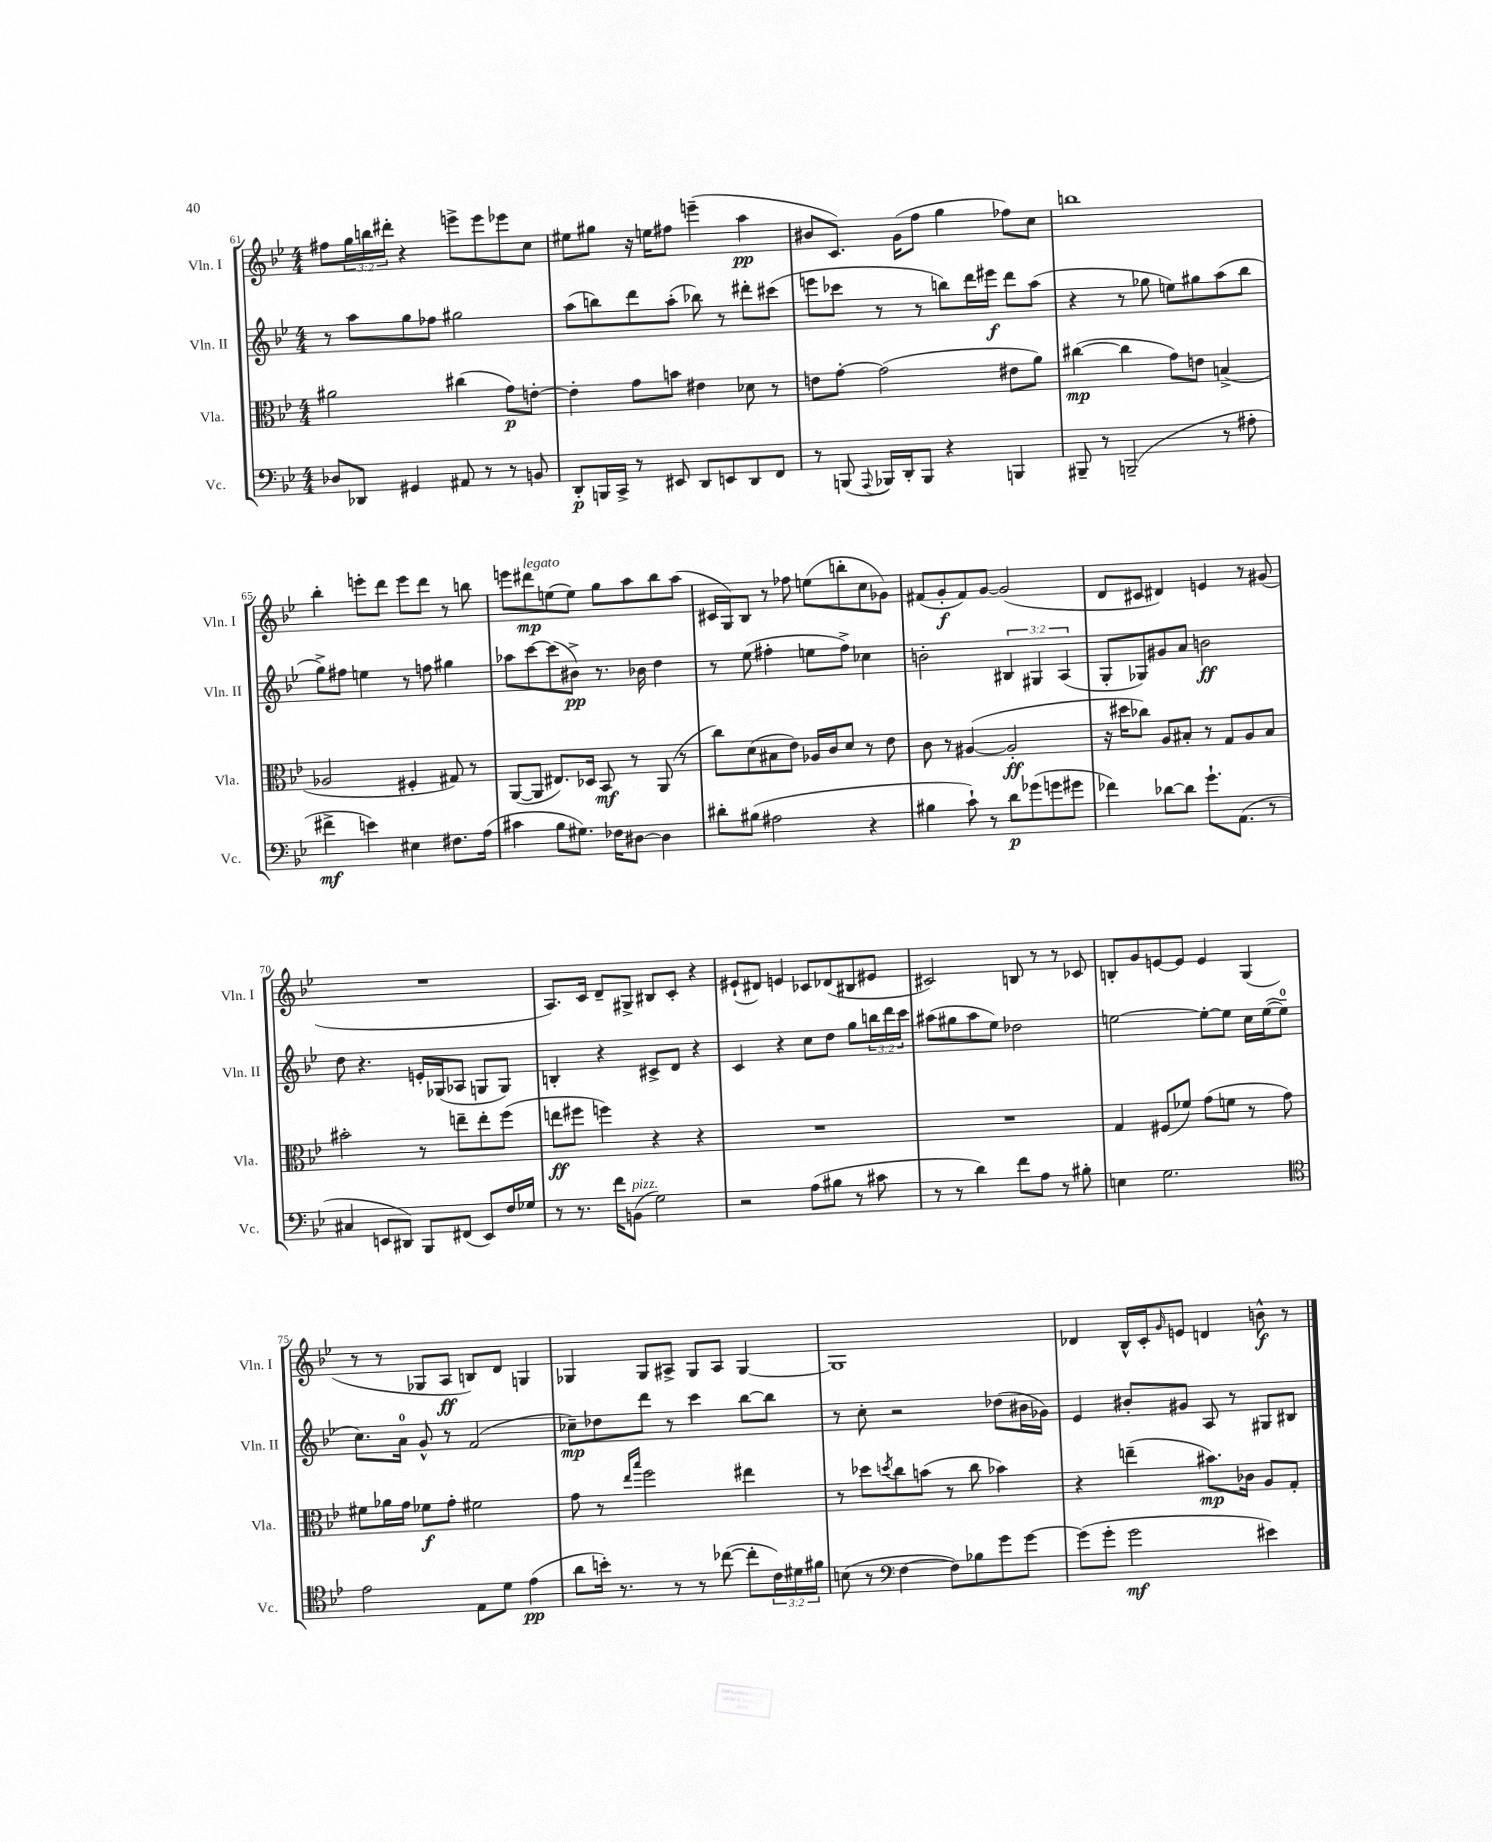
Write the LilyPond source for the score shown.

<<
\new StaffGroup <<
\new Staff = "s0" \with { instrumentName = "Vln. I" shortInstrumentName = "Vln. I" } {
    \clef treble \key bes \major \numericTimeSignature \time 4/4 \override Staff.TupletNumber.text = #tuplet-number::calc-fraction-text
    fis''8 \tuplet 3/2 { g''16 b''16 dis'''16-. } r4 e'''8-> e'''8 ees'''8 c''8 |
    eis''8 gis''8 r16 e''16 fis''8 e'''4--( a''4\pp |
    bis'8 c'8.) g'16( f''8 g''4 fes''8) c''8 |
    b''1 |
    bes''4-. e'''8-. d'''8 e'''8 d'''8 r8 b''8 |
    e'''8 dis'''8\mp^\markup { \italic "legato" } e''8( e''8) g''8 a''8 bes''8 a''8( |
    cis'16 g16) bes8 r8 fes''8 e''8( b''8-. c''8 ges'8) |
    fis'8( g'8-.\f fis'8) g'8~ g'2( |
    d'8 cis'8 dis'4) e'4 r8 gis'8( |
    R1 |
    a8.) c'16 d'8-- gis8-> bis8 c'8-. r4 |
    eis'8-!( dis'8) e'4 ces'8 des'8( bis8 eis'8 |
    cis'2) b8 r8 r8 ces'8 |
    b8-. g'8 e'8~ e'8 e'4 g4( |
    r8 r8 ges8 a8\ff b8) d'8 g4 |
    ges4 ges8 ais8-> ges8 ais8 ges4~ |
    ges1 |
    des'4 bes16-^ c'16-. \grace { g'16 } e'8 d'4 b'8-^\f r8 \bar "|." |
}
\new Staff = "s1" \with { instrumentName = "Vln. II" shortInstrumentName = "Vln. II" } {
    \clef treble \key bes \major \numericTimeSignature \time 4/4 \override Staff.TupletNumber.text = #tuplet-number::calc-fraction-text
    r8 a''8 g''8 fes''8 gis''2 |
    a''8( b''8) d'''8 a''8-.( bes''8) r8 dis'''8-. cis'''8( |
    e'''8 ces'''8 r8 r8 b''8) d'''16 eis'''16\f d'''8 a''8( |
    r4 r8 ges''8 e''8) gis''8 a''8( bes''8 |
    g''8->) fis''8 e''4 r8 f''8 gis''4 |
    aes''8 c'''8~ c'''8( bis'8->\pp) r8. bes'16 d''4 |
    r8 ees''8( fis''4-. e''8 fis''8->) ces''4 |
    b'2-. \tuplet 3/2 { bis4 gis4 a4( } |
    g8-. ges8) gis'8 a'8 b'2\ff |
    d''8 r4. e'16-. ges16( aes8 g8 g8) |
    b4-. r4 cis'8-> d'8 r4 |
    c'4 r4 c''8 d''8 g''8 \tuplet 3/2 { b''16 d'''16 c'''16 } |
    ais''8( gis''8 ais''8 ees''8) des''2 |
    e''2~ e''8~-. e''8 c''16 e''16~( e''8-0-- |
    c''8.) a'16-0 g'8-^ r8 f'2( |
    ces''8--\mp) des''8 d'''8 r8 c'''4 bes''8~ bes''8 |
    r8 c''8-. r2 des''8( bis'16 ges'16) |
    ees'4 bis'8-. gis'8 a8 r8 gis8 bis8 \bar "|." |
}
\new Staff = "s2" \with { instrumentName = "Vla." shortInstrumentName = "Vla." } {
    \clef alto \key bes \major \numericTimeSignature \time 4/4
    ais'2 cis''4( g'8\p) e'8~-. |
    e'4-. g'8 b'8 eis'4 des'8 r8 |
    e'8 g'8~-. g'2( eis'8 a'8) |
    cis''4~\mp( cis''4 g'8) e'8 b4->( |
    aes2 fis4-. gis8) r8 |
    a,8~( a,8 eis8.) des16 bes,8\mf r8 a,8( r8 |
    c''8) d'8( bis8 ees'8) aes16 c'16 d'8 r8 ees'8 |
    c'8 r8 ais4~( ais2-.\ff |
    r16 dis''16 ces''8) a8 bis8-. r8 g8 a8 bis8 |
    bis'2-. r8 e''8-- e''8-. f''8( |
    e''8\ff fis''8 f''4) r4 r4 |
    R1 |
    R1 |
    g4 fis8( fes'8) g'8( f'8 r8 g'8) |
    fis'8 aes'16 g'16 fes'8\f g'8-. fis'2 |
    g'8 r8 \grace { ees''16 bes''16 } f''2 eis''4 |
    r8 des''8 \acciaccatura { d''8 } c''8 b'8( r8 c''8 bes'4) |
    r4 e''4--( bis'8.\mp) ces'16 a8 g8-. \bar "|." |
}
\new Staff = "s3" \with { instrumentName = "Vc." shortInstrumentName = "Vc." } {
    \clef bass \key bes \major \numericTimeSignature \time 4/4 \override Staff.TupletNumber.text = #tuplet-number::calc-fraction-text
    des8 des,8 gis,4 ais,8 r8 r8 b,8 |
    d,8-.\p b,,16 c,16-> r8 eis,8 d,8 e,8 d,8 f,8 |
    r8 b,,8( \appoggiatura { a,,8 } bes,,16) d,16-. bes,,8 r4 b,,4 |
    bis,,8-- r8 b,,2--( r8 ais8-. |
    fis'4->\mf e'4) eis4 fis8. a16( |
    cis'4 bes8 gis8.) fes16 dis8~ dis4 |
    dis'8-. bis8( ais2 r4 |
    bis4 c'8-!) r8 d'8\p ges'8( g'8 gis'8 |
    fes'4) des'8~ des'8 g'8.-! a,8.( r8 |
    cis4 e,8 dis,8) bes,,8 fis,8( e,8) f16 ges16 |
    r8 r8. f'16 b,8^\markup { \italic "pizz." }( g2) |
    r2 a8( bis8 r8 cis'8 |
    r8 r8 d'4) f'8 a8 r8 bis8-. |
    e4 g2. |
    \clef tenor ees'2 ees8 d'8 ees'4\pp( |
    a'8 b'16-.) r8. r8 r8 ces''8~( ces''8-. \tuplet 3/2 { c'16) dis'16 fis'16 } |
    b8( r8 \clef bass f4~ f8) bes8 g'8 g'8~ |
    g'8( g'8-. g'2\mf eis'4) \bar "|." |
}
>>
>>
\layout { \context { \Score currentBarNumber = #61 } }
